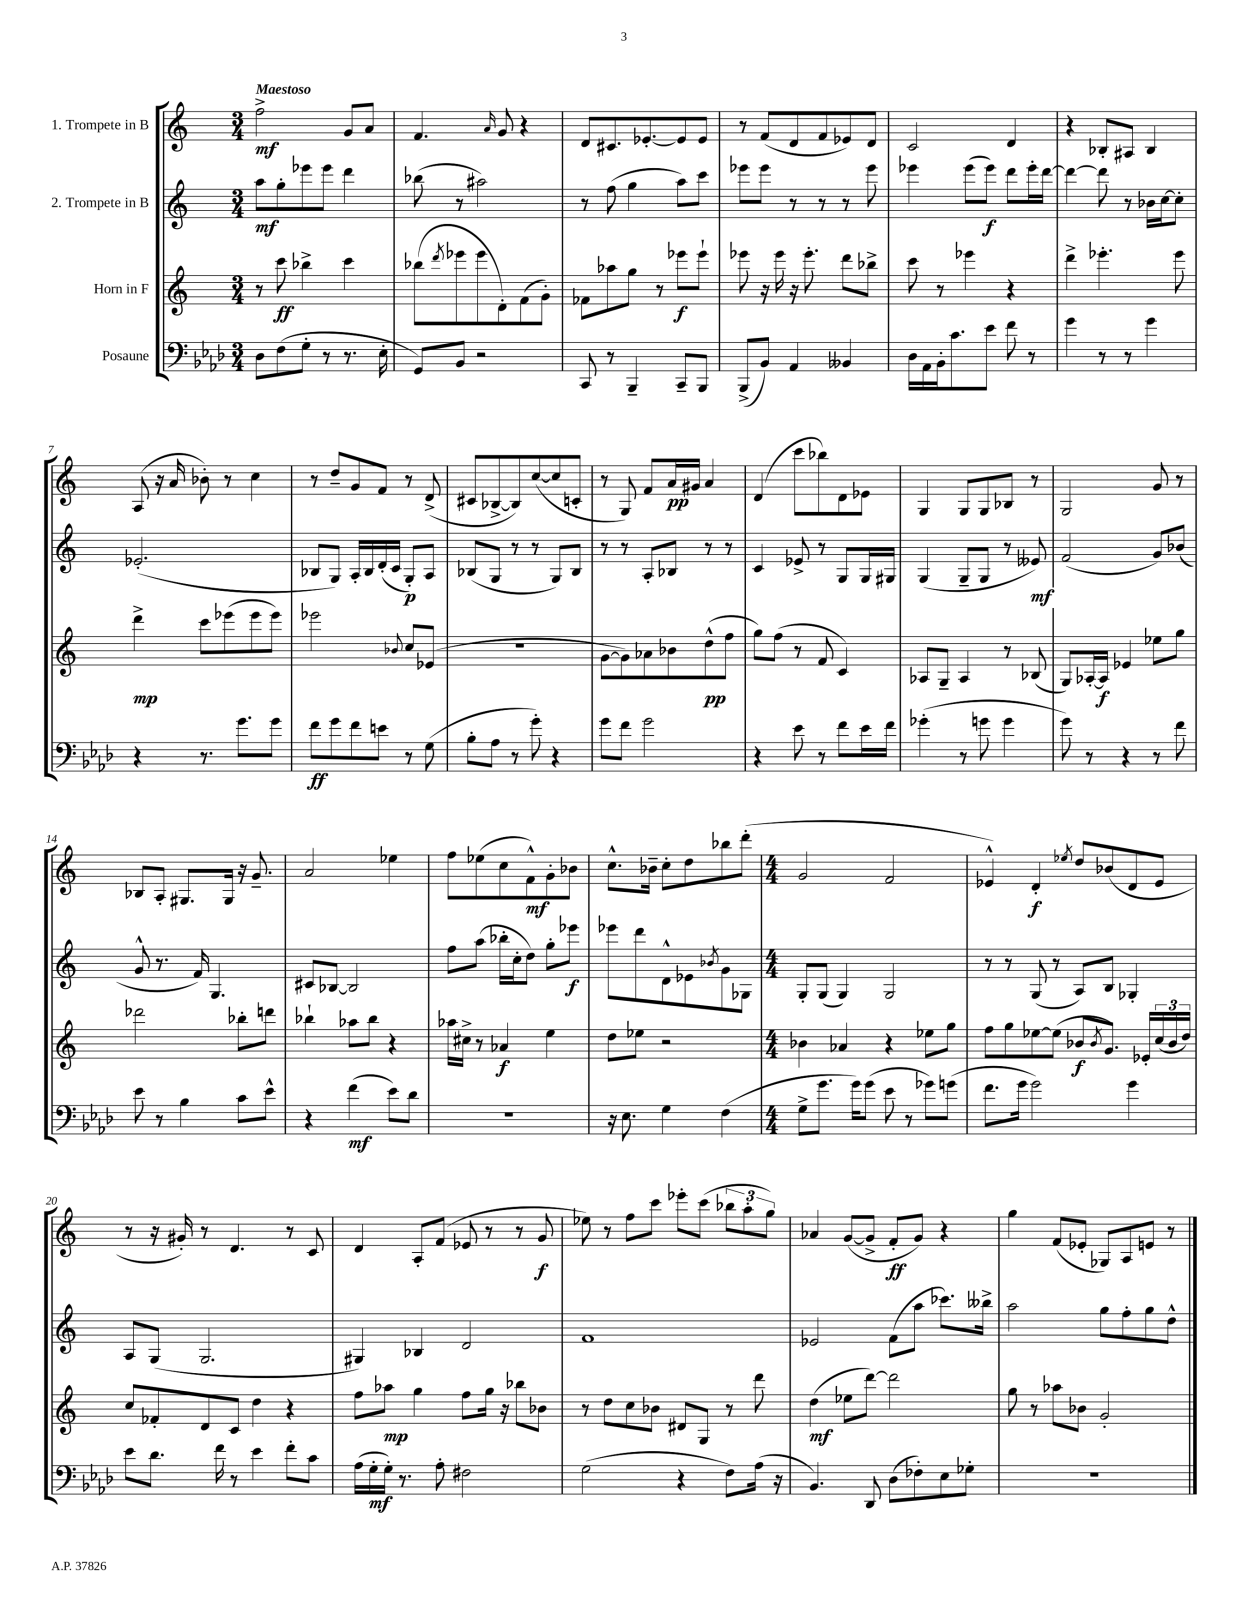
<<
\new StaffGroup <<
\new Staff = "s0" \with { instrumentName = "1. Trompete in B" } {
    \clef treble \key c \major \numericTimeSignature \time 3/4 \tempo "Maestoso"
    f''2->\mf g'8 a'8 |
    f'4. \grace { a'16 } g'8 r4 |
    d'8 cis'8. ees'8.~-. ees'8 ees'8 |
    r8 f'8( d'8 f'8 ees'8) d'8 |
    c'2 d'4 |
    r4 bes8-. ais8 bes4 |
    a8( r16 a'16 bes'8-.) r8 c''4 |
    r8 d''8-- g'8 f'8 r8 d'8->( |
    cis'8 bes8~-> bes8) c''8~( c''8 c'8-. |
    r8 g8) f'8 a'16\pp gis'16 a'4 |
    d'4( c'''8 bes''8) d'8 ees'8 |
    g4 g8 g8 bes8 r8 |
    g2 g'8 r8 |
    bes8 a8-. gis8. gis16 r16 g'8.-- |
    a'2 ees''4 |
    f''8 ees''8( c''8 f'8-^\mf) g'8-. bes'8 |
    c''8.-^ bes'16-- c''8-. d''8 bes''8 d'''8-.( |
    \numericTimeSignature \time 4/4 g'2 f'2 |
    ees'4-^) d'4-.\f \acciaccatura { ees''8 } d''8 bes'8( d'8 ees'8 |
    r8 r16 gis'16-.) r8 d'4. r8 c'8 |
    d'4 a8-. f'8( ees'8 r8 r8 g'8\f |
    ees''8) r8 f''8 c'''8 ees'''8-. c'''8( \tuplet 3/2 { bes''8 a''8-. g''8) } |
    aes'4 g'8~( g'8-> f'8-.\ff g'8) r4 |
    g''4 f'8( ees'8-. ges8) a8 e'8 r8 \bar "|." |
}
\new Staff = "s1" \with { instrumentName = "2. Trompete in B" } {
    \clef treble \key c \major \numericTimeSignature \time 3/4
    a''8\mf g''8-. ees'''8 ees'''8 d'''4 |
    bes''8( r8 ais''2) |
    r8 f''8( g''4 a''8) c'''8 |
    ees'''8 ees'''8 r8 r8 r8 ees'''8 |
    ees'''4 ees'''8( ees'''8\f) d'''8 ees'''16-. d'''16~ |
    d'''4~ d'''8 r8 bes'16 c''16~ c''8-. |
    ees'2.-.( |
    bes8 g8) a16-. bes16 d'16-.( c'16 g8-.\p) a8 |
    bes8( g8 r8 r8 g8) bes8 |
    r8 r8 a8-. bes8 r8 r8 |
    c'4 ees'8-> r8 g8 g16 gis16 |
    g4( g8-- g8 r8 eeses'8\mf) |
    f'2( g'8) bes'8( |
    g'8-^ r8. f'16) g4. |
    cis'8 bes8~ bes2 |
    f''8 a''8( bes''16-. c''16-. d''8) g''8-. ees'''8\f |
    ees'''8 d'''8 d'8-^ ees'8 \acciaccatura { bes'8 } g'8 ges8 |
    \numericTimeSignature \time 4/4 g8-. g8( g4) g2 |
    r8 r8 g8( r8 a8) b8 ges4-. |
    a8 g8( g2. |
    gis4) bes4 d'2 |
    f'1 |
    ees'2 f'8( a''8 ces'''8.) beses''16-> |
    a''2 g''8 f''8-. g''8 d''8-^ \bar "|." |
}
\new Staff = "s2" \with { instrumentName = "Horn in F" } {
    \clef treble \key c \major \numericTimeSignature \time 3/4
    r8 c'''8\ff bes''4-> c'''4 |
    bes''8( \acciaccatura { d'''8 } ees'''8 ees'''8 d'8-.) f'8( g'8-.) |
    fes'8 aes''8 g''8 r8 ees'''8\f ees'''8-! |
    ees'''8 r16 ees'''16 r16 ees'''8.-. d'''8 bes''8-> |
    c'''8 r8 ees'''4 r4 |
    d'''4-> ees'''4.-. ees'''8 |
    d'''4->\mp c'''8 ees'''8( ees'''8 ees'''8) |
    ees'''2 \appoggiatura { bes'8 } c''8 ees'8( |
    r2. |
    g'8~ g'8) aes'8 bes'8 d''8-^\pp( f''8 |
    g''8) f''8( r8 f'8 c'4) |
    aes8 g8-- aes4 r8 bes8( |
    g8) aes16~-. aes16\f ees'4 ees''8 g''8 |
    des'''2 bes''8-. d'''8 |
    bes''4-! aes''8 bes''8 r4 |
    aes''16 cis''16-> r8 aes'4\f e''4 |
    d''8 ees''8 r2 |
    \numericTimeSignature \time 4/4 bes'4 aes'4 r4 ees''8 g''8 |
    f''8 g''8 ees''8~ ees''8( bes'8\f \acciaccatura { bes'8 } g'8.) ees'16-. \tuplet 3/2 { c''16( bes'16 d''16) } |
    c''8 fes'8-. d'8 c'8 d''4 r4 |
    f''8 aes''8\mp g''4 f''8 g''16 r16 bes''8 bes'8 |
    r8 d''8 c''8 bes'8 dis'8 g8 r8 d'''8 |
    d''4\mf( ees''8 d'''8~) d'''2 |
    g''8 r8 aes''8 bes'8 g'2-. \bar "|." |
}
\new Staff = "s3" \with { instrumentName = "Posaune" } {
    \clef bass \key aes \major \numericTimeSignature \time 3/4
    des8 f8( g8-. r8 r8. ees16-. |
    g,8) bes,8 r2 |
    c,8 r8 bes,,4-- c,8-- bes,,8 |
    bes,,8->( bes,8) aes,4 beses,4 |
    des16 aes,16 bes,16-. c'8. ees'8 f'8 r8 |
    g'4 r8 r8 g'4 |
    r4 r8. g'8. g'8 |
    f'8\ff g'8 f'8 e'8 r8 g8( |
    bes8-. aes8 r8 g'8-.) r4 |
    g'8 f'8 g'2 |
    r4 ees'8 r8 f'8 ees'16 f'16 |
    ges'4-.( r8 g'8 g'4 |
    g'8) r8 r4 r8 f'8 |
    ees'8 r8 bes4 c'8 ees'8-^ |
    r4 f'4\mf( ees'8) des'8 |
    R2. |
    r16 ees8. g4 f4( |
    \numericTimeSignature \time 4/4 g8-> g'8. g'16) g'8( ees'8 r8 ges'8) g'8( |
    f'8. g'16 g'2) g'4 |
    ees'8 des'8. f'16 r8 ees'4 f'8-. c'8 |
    aes16( g16-.\mf g16-.) r8. aes8-. fis2 |
    g2( r4 f8) aes16( r16 |
    bes,4.) des,8 des8( fes8-.) ees8 ges8-. |
    R1 \bar "|." |
}
>>
>>
